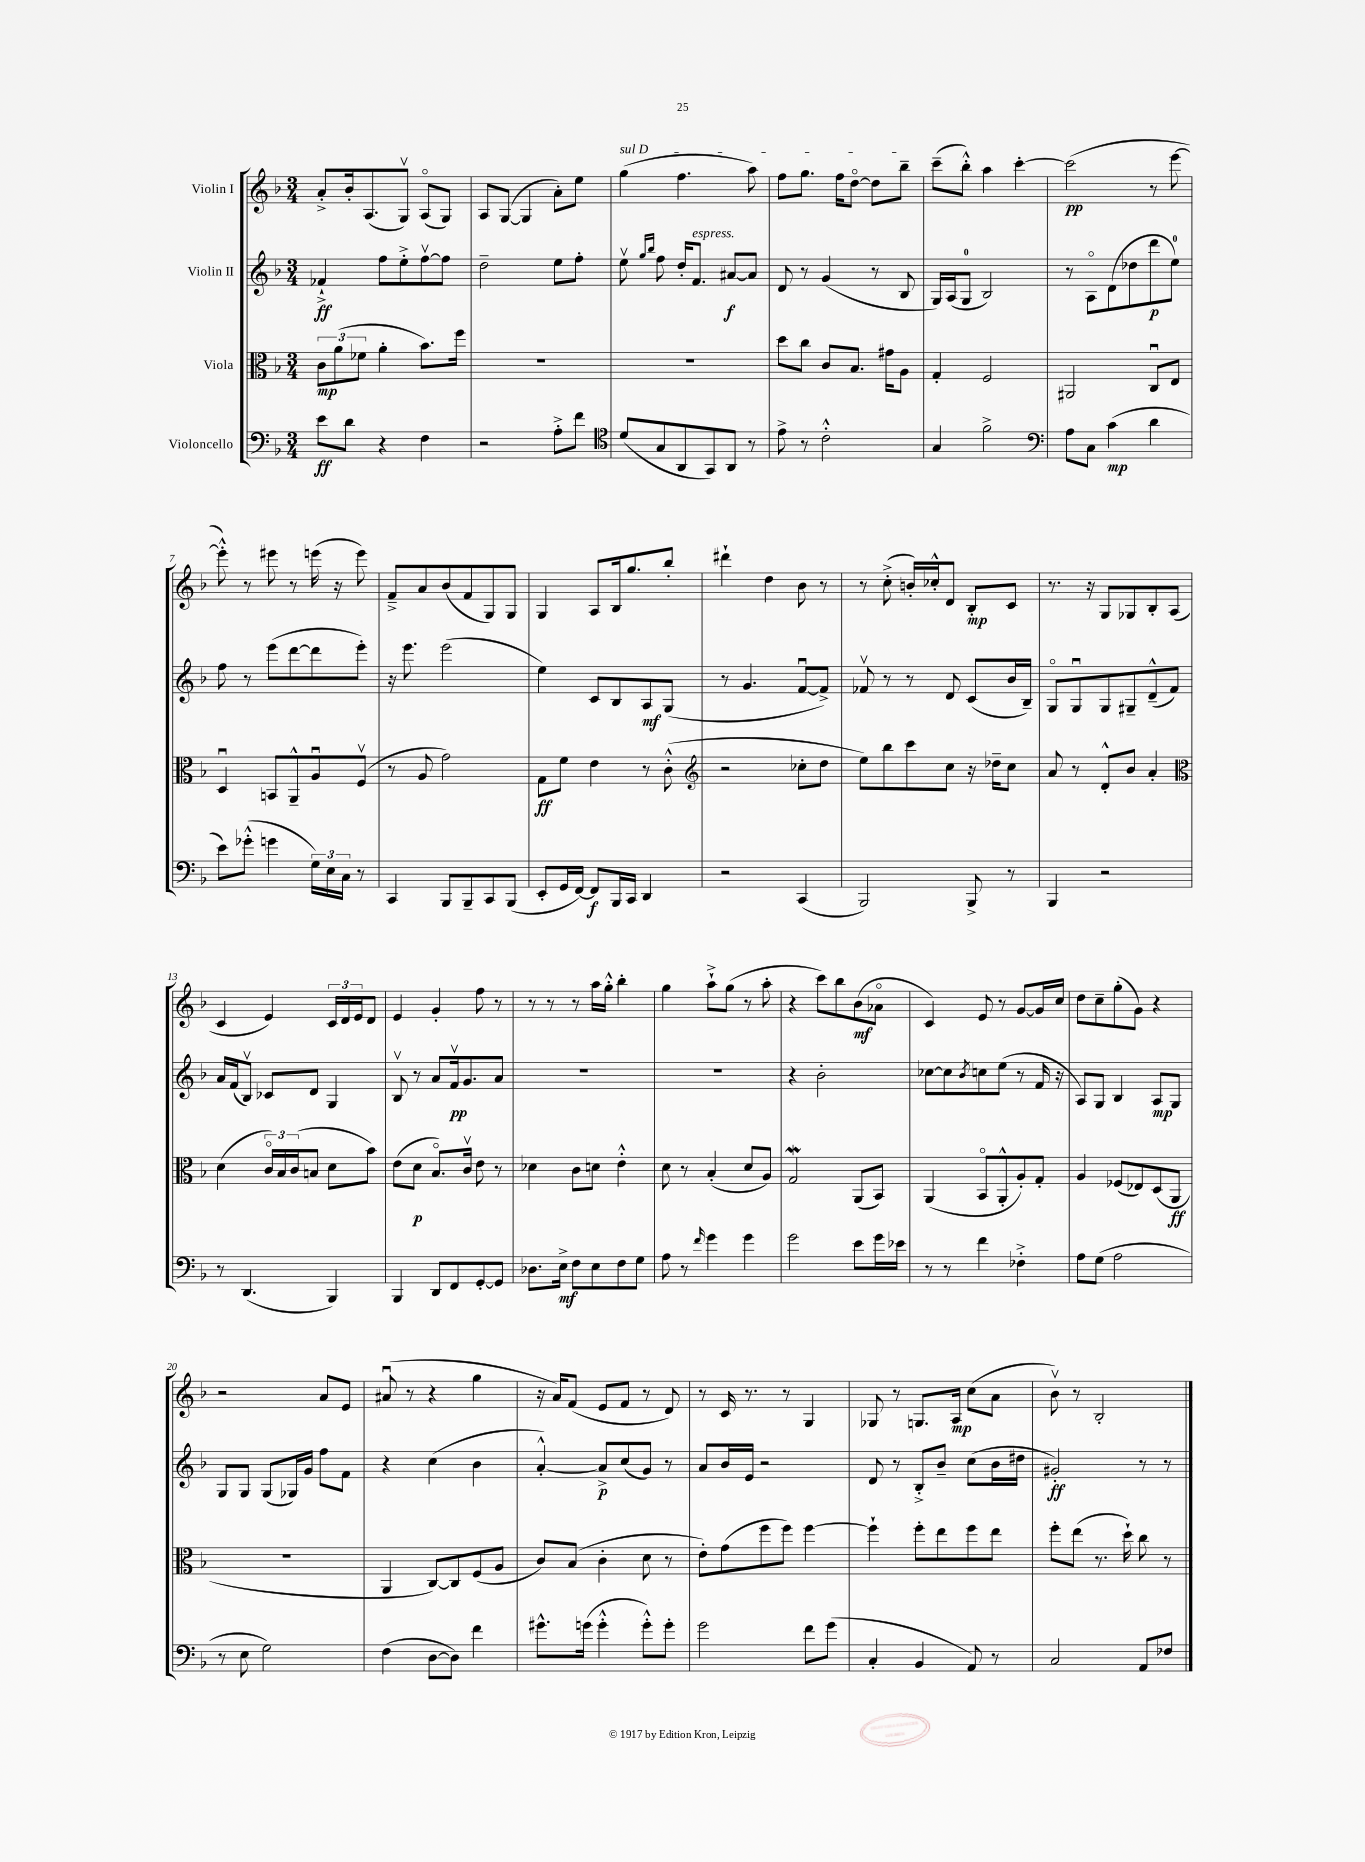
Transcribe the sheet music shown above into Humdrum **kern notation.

**kern	**kern	**kern	**kern
*staff4	*staff3	*staff2	*staff1
*clefF4	*clefC3	*clefG2	*clefG2
*k[b-]	*k[b-]	*k[b-]	*k[b-]
*M3/4	*M3/4	*M3/4	*M3/4
8e\L	12c\L	4f-`^/	8a'^/L
.	(12a\	.	.
8d\J	.	.	16b-'/k
.	12f-\J	.	.
.	.	.	(8.A/
4r	4a'\	8ff\L	.
.	.	8ee'^\	8Gv/J)
4F\	8.b-\L)	[8ffv\	(8Ao/L
.	.	8ff\]J	8G/J)
.	16ff\Jk	.	.
=	=	=	=
2r	2.r	2dd~\	8A/L
.	.	.	([8G/J
.	.	.	4G/]
8A'^\L	.	8ee\L	8a'\L)
8f\J	.	8ff'\J	8ee\J
=	=	=	=
*clefC4	*	*	*
(8d/L	2.r	8eev\	(4gg\
.	.	16qqgg/LL	.
.	.	16qqbb-/JJ	.
8G/	.	8ff\	.
8AA/	.	16dd'/LK	4.ff\
.	.	8.f/J	.
8GG/)	.	.	.
8AA/J	.	[8a#/L	.
8r	.	8a#/]J	8aa\)
=	=	=	=
8e^\	8dd\L	8d/	8ff\L
8r	8cc\J	8r	8.gg\J
2c'^^\	8c/L	(4g/	.
.	.	.	16ff\LK
.	8.B-/J	.	[8ddo\J
.	.	8r	8dd\]L
.	16g#\LK	.	.
.	8A\J	8B-/	8bb-~\J
=	=	=	=
4G/	4G'/	16G/LL)	(8ccc~\L
.	.	(16A/J	.
.	.	8G/J	8bb-'^^\J)
2f^\	2F/	2B-/)	4aa\
.	.	.	[4ccc'\
=	=	=	=
*clefF4	*	*	*
8A\L	2AA#/	8r	(2ccc\]
8C\J	.	8Ao\L	.
(4c\	.	(8d\	.
.	.	8dd-\	.
4d\	8Cu/L	8ddd\	8r
.	8E/J	8ee\J)	[8eee\
=	=	=	=
8e\L)	4Du/	8ff\	8eee'^^\])
(8g-'^^\J	.	8r	8r
4g\	8BB/L	(8eee\L	8eee#\
.	8AA~^^/	[8ddd\	8r
24G\LL)	8Au/	8ddd\]	(16eee\
24E\	.	.	.
.	.	.	16r
24C\JJ	.	.	.
8r	(8Fv/J	8eee'\J)	8eee\)
=	=	=	=
4CC/	8r	16r	8f~^/L
.	.	8.eee\	.
.	8A/	.	8a/
8BBB-/L	2g\)	(2eee\	(8b-/
8BBB-~/	.	.	8f/
8CC/	.	.	8G/)
(8BBB-/J	.	.	8G/J
=	=	=	=
8EE'/L	8G\L	4ee\)	4G/
16GG/L	8f\J	.	.
[16FF/JJ)	.	.	.
8FF/]L	4e\	8c/L	8A/L
16BBB-/L	.	8B-/	16B-/k
16CC/JJ	.	.	8.gg/
4DD/	8r	8A/	.
.	(8c'^^\	(8G/J	8bb-'/J
=	=	=	=
*	*clefG2	*	*
2r	2r	8r	4ddd#`\
.	.	4.g/	.
.	.	.	4dd\
(4CC/	8cc-'\L	[8fu/L	8b-\
.	8dd\J	8f^/]J)	8r
=	=	=	=
2BBB-/)	8ee\L)	8f-v/	8r
.	8bb-\	8r	(8cc'^\
.	8ccc\	8r	16b'/LL)
.	.	.	16cc-'^^/J
.	8cc\J	8d/	8d/J
8BBB-^/	16r	(8c/L	8B-'/L
.	16dd-~\LK	.	.
8r	8cc\J	16b-/L	8c/J
.	.	16B-~/JJ)	.
=	=	=	=
4BBB-/	8a/	8Go/L	8.r
.	8r	8Gu/	.
.	.	.	16r
2r	8d'^^/L	8G/	8G/L
.	8b-/J	8G#~/	8G-/
.	4a'/	(8d~^^/	8B-'/
.	.	8f/J)	(8A/J
=	=	=	=
*	*clefC3	*	*
8r	(4d\	16a/LL	4c/
.	.	(16f/J	.
(4.DD/	.	8B-v/J)	.
.	24co/LL)	8c-/L	4e/)
.	24B-/	.	.
.	(24c/J	.	.
.	8B/J	8d/J	.
4BBB-/)	8d\L	4G/	24c/LL
.	.	.	24d/
.	.	.	24e/J
.	8b-\J)	.	8d/J
=	=	=	=
4BBB-/	(8e\L	8B-v/	4e/
.	8d\J	8r	.
8DD/L	8.B-o/L)	8a/L	4g'/
8FF/	.	16fv/k	.
.	16cv/Jk	8.g/	.
[8GG'/	8e\	.	8ff\
8GG/]J	8r	8a/J	8r
=	=	=	=
8.D-\L	4d-\	2.r	8r
.	.	.	8r
16E^\Jk	.	.	.
8F\L	8c\L	.	8r
8E\	8d\J	.	16aa\LL
.	.	.	16gg'^^\JJ
8F\	4e'^^\	.	4bb-'\
8G\J	.	.	.
=	=	=	=
8A\	8d\	2.r	4gg\
8r	8r	.	.
16qqf/	.	.	.
4g\	(4B-'/	.	8aa`^\L
.	.	.	(8gg\J
4g\	8d/L	.	8r
.	8A/J)	.	8aa'\
=	=	=	=
2g\	2G/	4r	4r
.	.	2b-'\	8ccc\L)
.	.	.	8bb-\
8e\L	(8AA/L	.	(8b-\
16g\L	8BB-/J)	.	8a-o\J
16e-\JJ	.	.	.
=	=	=	=
8r	(4AA/	[8cc-\L	4c/)
8r	.	8cc-\]	.
.	.	8qb-/	.
4f\	8BB-o/L	8cc\	8e/
.	8AA'^^/	(8ee\J	8r
4F-'^\	8A'/)	8r	[8g/L
.	8G'/J	16f/	16g/]L
.	.	16r	16cc/JJ
=	=	=	=
8A\L	4A/	8A/L)	8dd\L
(8G\J	.	8G/J	8cc~\
2A\	(8F-/L	4B-/	(8gg'\
.	8E-/)	.	8g\J)
.	(8D/	8A/L	4r
.	8AA/J	8G/J	.
=	=	=	=
8r	2.r	8G/L	2r
8E\	.	8G/J	.
2G\)	.	(8G/L	.
.	.	16G-/L)	.
.	.	16g/JJ	.
.	.	8ff\L	8a/L
.	.	8f\J	8e/J
=	=	=	=
(4F\	4AA/	4r	(8a#u/
.	.	.	8r
[8D\L	[8C/L)	(4cc\	4r
8D\]J)	8C/]	.	.
4f\	(8F/	4b-\	4gg\
.	8A/J	.	.
=	=	=	=
8.g#^^\L	8c/L)	[4a'^^/)	16r
.	.	.	16a/LK)
.	(8B-/J	.	(8f/J
(16g\Jk	.	.	.
4g'^^\	4c'\	8a^/]L	8e/L
.	.	(8cc/	8f/J
8g'^^\L)	8d\	8g/J)	8r
8g'\J	8r	8r	8d/)
=	=	=	=
2g\	8e'\L)	8a/L	8r
.	(8g\	16b-/L	16c/
.	.	16e/JJ	8.r
.	8ff\	2r	.
.	8ff\J)	.	8r
8f\L	[4ff\	.	4G/
(8g\J	.	.	.
=	=	=	=
4C'/	4ff`\]	8d/	8G-/
.	.	8r	8r
4BB-/	8ff'\L	8B-'^/L	8.G/L
.	8ee\	8b-~/J	.
.	.	.	16A/Jk
8AA/)	8ff\	(8cc\L	(8cc\L
8r	8ee\J	16b-\L	8a\J
.	.	16dd#\JJ	.
=	=	=	=
2C/	8ff'\L	2g#'/)	8b-v\)
.	(8ee\J	.	8r
.	8.r	.	2B-'/
.	16dd`\)	.	.
8AA/L	8cc\	8r	.
8F-/J	8r	8r	.
==	==	==	==
*-	*-	*-	*-
